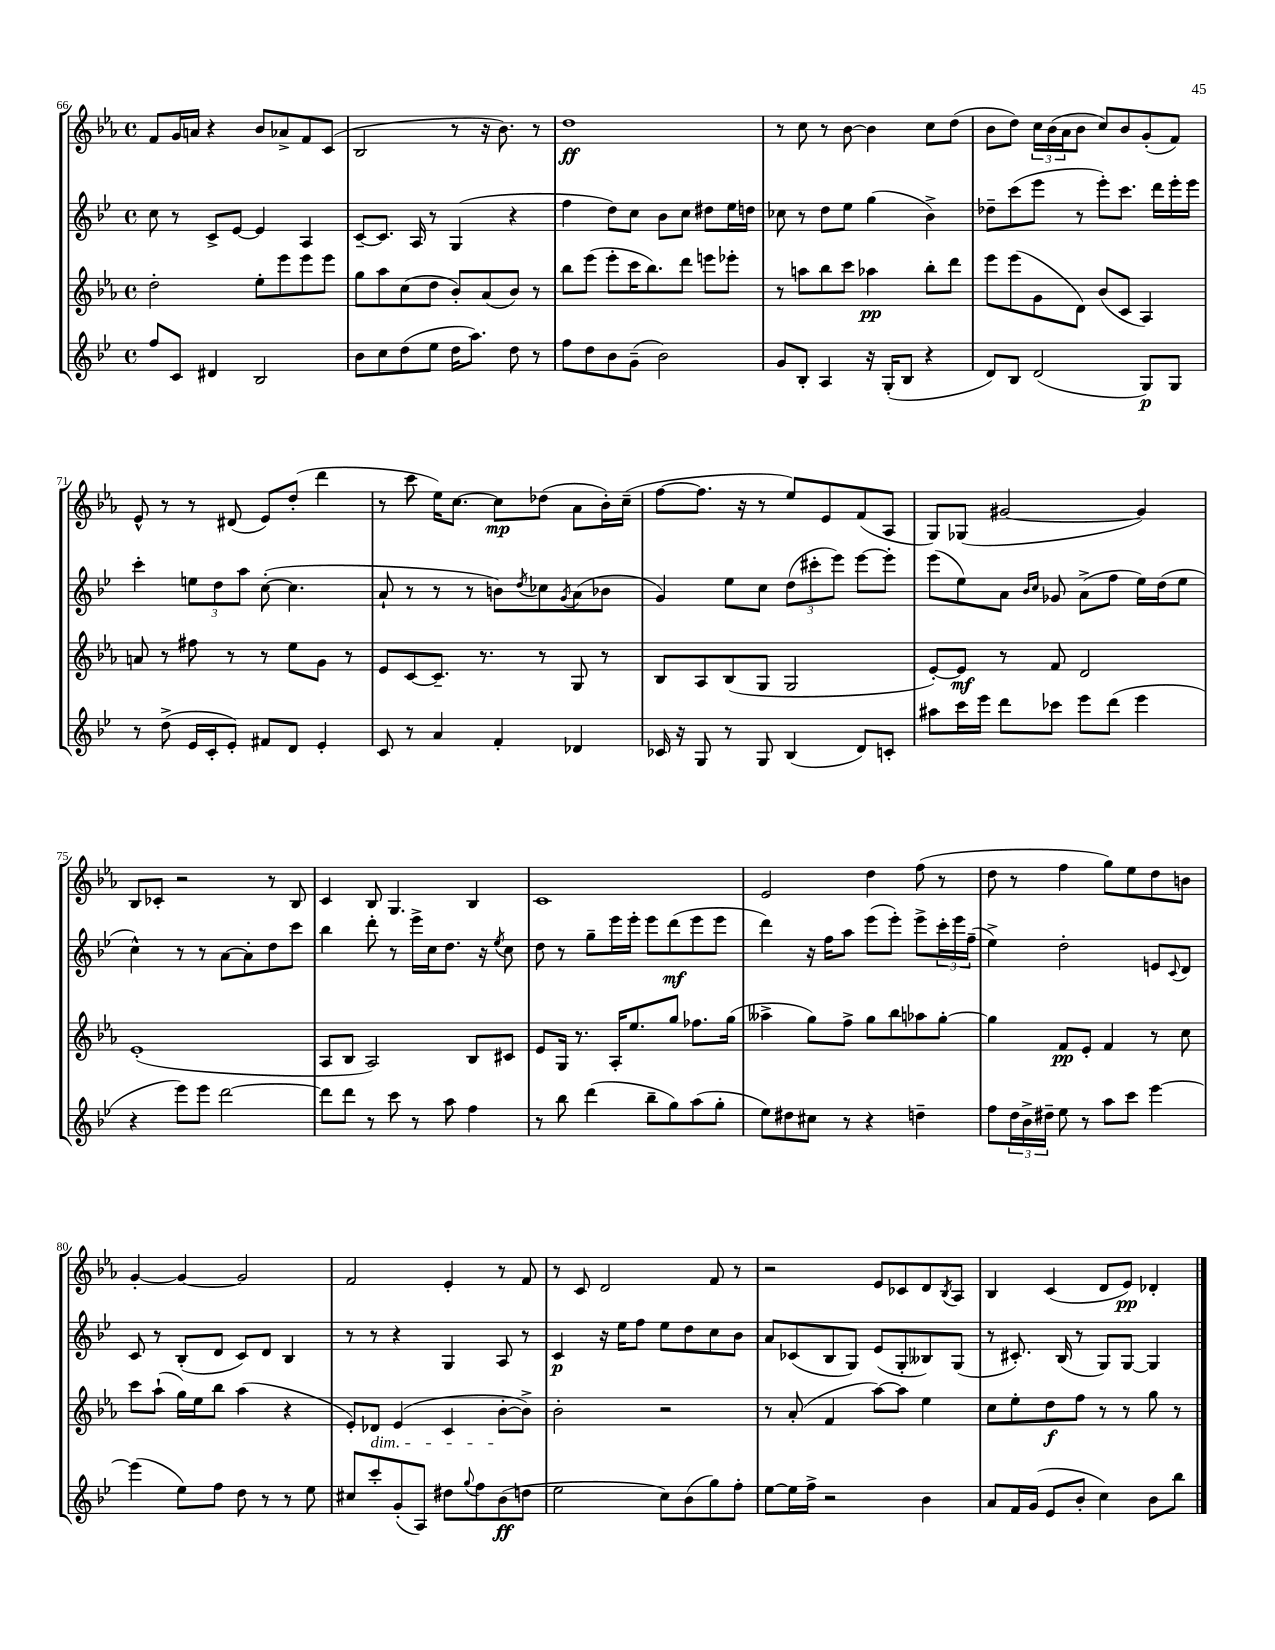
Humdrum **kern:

**kern	**dynam	**kern	**dynam	**kern	**dynam	**kern	**dynam
*part4	*part4	*part3	*part3	*part2	*part2	*part1	*part1
*staff4	*staff4	*staff3	*staff3	*staff2	*staff2	*staff1	*staff1
*clefG2	*	*clefG2	*	*clefG2	*	*clefG2	*
*k[b-e-]	*	*k[b-e-a-]	*	*k[b-e-]	*	*k[b-e-a-]	*
*M4/4	*	*M4/4	*	*M4/4	*	*M4/4	*
*met(c)	*	*met(c)	*	*met(c)	*	*met(c)	*
=66	=66	=66	=66	=66	=66	=66	=66
8ff/L	.	2dd'\	.	8cc\	.	8f/L	.
8c/J	.	.	.	8r	.	16g/L	.
.	.	.	.	.	.	16an/JJ	.
4d#X/	.	.	.	8c^/L	.	4r	.
.	.	.	.	[8e-/J	.	.	.
2B-/	.	8ee-'\L	.	4e-/]	.	8b-/L	.
.	.	8eee-\	.	.	.	8a-X^/	.
.	.	8eee-\	.	4A/	.	8f/	.
.	.	8eee-\J	.	.	.	(8c/J	.
=67	=67	=67	=67	=67	=67	=67	=67
8b-\L	.	8gg\L	.	[8c~/L	.	2B-/	.
8cc\	.	8aa-\	.	8.c/J]	.	.	.
(8dd\	.	(8cc\	.	.	.	.	.
.	.	.	.	16A/	.	.	.
8ee-\J	.	8dd\J	.	8r	.	.	.
16dd\KL	.	8b-'/L)	.	(4G/	.	8r	.
8.aa\J)	.	.	.	.	.	.	.
.	.	(8a-/	.	.	.	16r	.
.	.	.	.	.	.	8.b-\)	.
8dd\	.	8b-/J)	.	4r	.	.	.
8r	.	8r	.	.	.	8r	.
=68	=68	=68	=68	=68	=68	=68	=68
8ff\L	.	8bb-\L	.	4ff\	.	1dd	ff
8dd\	.	(8eee-\J	.	.	.	.	.
8b-\	.	8eee-'\L	.	8dd\L)	.	.	.
(8g~\J	.	16ccc\K	.	8cc\J	.	.	.
.	.	8.bb-\)	.	.	.	.	.
2b-\)	.	.	.	8b-\L	.	.	.
.	.	8ddd\J	.	8cc\J	.	.	.
.	.	8eeen\L	.	8dd#X\L	.	.	.
.	.	8eee-X'\J	.	16ee-\L	.	.	.
.	.	.	.	16ddn\JJ	.	.	.
=69	=69	=69	=69	=69	=69	=69	=69
8g/L	.	8r	.	8cc-X\	.	8r	.
8B-'/J	.	8aan\L	.	8r	.	8cc\	.
4A/	.	8bb-\	.	8dd\L	.	8r	.
.	.	8ccc\J	.	8ee-\J	.	[8b-\	.
16r	.	4aa-X\	pp	(4gg\	.	4b-\]	.
(16G'/KL	.	.	.	.	.	.	.
8B-/J	.	.	.	.	.	.	.
4r	.	8bb-'\L	.	4b-^\)	.	8cc\L	.
.	.	8ddd\J	.	.	.	(8dd\J	.
=70	=70	=70	=70	=70	=70	=70	=70
8d/L)	.	8eee-\L	.	8dd-X~\L	.	8b-\L	.
8B-/J	.	(8eee-\	.	(8ccc\	.	8dd\J)	.
(2d/	.	8g\	.	8eee-\J	.	24cc\LL	.
.	.	.	.	.	.	(24b-\	.
.	.	.	.	.	.	24a-\J	.
.	.	8d\J)	.	8r	.	8b-\J	.
.	.	(8b-/L	.	8eee-'\L)	.	8cc/L)	.
.	.	8c/J	.	8.ccc\J	.	8b-/	.
8G/L)	p	4A-/)	.	.	.	(8g'/	.
.	.	.	.	16ddd\LL	.	.	.
8G/J	.	.	.	16eee-'\	.	8f/J)	.
.	.	.	.	16eee-\JJ	.	.	.
!!LO:LB:g=z
=71	=71	=71	=71	=71	=71	=71	=71
8r	.	8an/	.	4ccc'\	.	8e-^^/	.
(8dd^\	.	8r	.	.	.	8r	.
16e-/LL	.	8ff#X\	.	12een\L	.	8r	.
16c'/J	.	.	.	.	.	.	.
.	.	.	.	12dd\	.	.	.
8e-'/J)	.	8r	.	.	.	(8d#X/	.
.	.	.	.	12aa\J	.	.	.
8f#X/L	.	8r	.	([8cc'\	.	8e-/L)	.
8d/J	.	8ee-\L	.	4.cc\]	.	(8dd'/J	.
4e-'/	.	8g\J	.	.	.	4ddd\	.
.	.	8r	.	.	.	.	.
=72	=72	=72	=72	=72	=72	=72	=72
8c/	.	8e-/L	.	8a`/	.	8r	.
8r	.	[8c/	.	8r	.	8ccc\	.
4a/	.	8.c~/J]	.	8r	.	16ee-\KL)	.
.	.	.	.	.	.	[8.cc\J	.
.	.	.	.	8r	.	.	.
.	.	8.r	.	.	.	.	.
4f'/	.	.	.	8bn\L)	.	8cc\L]	mp
.	.	.	.	8qdd/	.	.	.
.	.	8r	.	8cc-X\	.	(8dd-X\J	.
.	.	.	.	8qg/	.	.	.
4d-X/	.	8G/	.	(8a\	.	8a-\L	.
.	.	8r	.	8b-X\J	.	16b-'\L)	.
.	.	.	.	.	.	(16cc~\JJ	.
=73	=73	=73	=73	=73	=73	=73	=73
16c-X/	.	8B-/L	.	4g/)	.	[8ff\L	.
16r	.	.	.	.	.	.	.
8G/	.	8A-/	.	.	.	8.ff\J]	.
8r	.	(8B-/	.	8ee-\L	.	.	.
.	.	.	.	.	.	16r	.
8G/	.	8G/J	.	8cc\J	.	8r	.
(4B-/	.	2G/	.	(12dd\L	.	8ee-/L)	.
.	.	.	.	12ccc#X'\	.	.	.
.	.	.	.	.	.	8e-/	.
.	.	.	.	12eee-\J)	.	.	.
8d/L)	.	.	.	[8eee-\L	.	(8f/	.
8cn'/J	.	.	.	8eee-'\J]	.	8A-/J	.
=74	=74	=74	=74	=74	=74	=74	=74
8aa#X\L	.	[8e-'/L)	.	(8eee-\L	.	8G/L)	.
16ccc\L	.	8e-/J]	mf	8ee-\)	.	(8G-X/J	.
16eee-\JJ	.	.	.	.	.	.	.
8ddd\L	.	8r	.	8a\J	.	[2g#X/	.
.	.	.	.	16qqb-/LL	.	.	.
.	.	.	.	16qqcc/JJ	.	.	.
8ccc-X\J	.	8f/	.	8g-X/	.	.	.
8eee-\L	.	2d/	.	(8a^\L	.	.	.
(8ddd\J	.	.	.	8ff\J	.	.	.
4eee-\	.	.	.	16ee-\LL)	.	4g#/])	.
.	.	.	.	(16dd\J	.	.	.
.	.	.	.	8ee-\J	.	.	.
!!LO:LB:g=z
=75	=75	=75	=75	=75	=75	=75	=75
4r	.	(1e-'	.	4cc^^\)	.	8B-/L	.
.	.	.	.	.	.	8c-X'/J	.
8eee-\L)	.	.	.	8r	.	2r	.
8eee-\J	.	.	.	8r	.	.	.
[2ddd\	.	.	.	[8a\L	.	.	.
.	.	.	.	8a'\]	.	.	.
.	.	.	.	8dd\	.	8r	.
.	.	.	.	8ccc\J	.	8B-/	.
=76	=76	=76	=76	=76	=76	=76	=76
8ddd\L]	.	8A-/L	.	4bb-\	.	4c/	.
8ddd\J	.	8B-/J	.	.	.	.	.
8r	.	2A-/)	.	8ddd'\	.	8B-/	.
8ccc\	.	.	.	8r	.	4.G/	.
8r	.	.	.	16eee-^\LL	.	.	.
.	.	.	.	16cc\J	.	.	.
8aa\	.	.	.	8.dd\J	.	.	.
4ff\	.	8B-/L	.	.	.	4B-/	.
.	.	.	.	16r	.	.	.
.	.	.	.	8qee-/	.	.	.
.	.	8c#X/J	.	8cc\	.	.	.
=77	=77	=77	=77	=77	=77	=77	=77
8r	.	8e-/L	.	8dd\	.	1c	.
8bb-\	.	16G/Jk	.	8r	.	.	.
.	.	8.r	.	.	.	.	.
(4ddd\	.	.	.	8gg~\L	.	.	.
.	.	16A-'/KL	.	16eee-\L	.	.	.
.	.	8.ee-/	.	16eee-'\JJ	.	.	.
8bb-~\L	.	.	.	8eee-\L	.	.	.
8gg\)	.	8gg/J	.	(8ddd\	mf	.	.
(8aa\	.	8.ff-X\L	.	8eee-\	.	.	.
8gg'\J	.	.	.	8eee-\J	.	.	.
.	.	(16gg\Jk	.	.	.	.	.
=78	=78	=78	=78	=78	=78	=78	=78
8ee-\L)	.	4aa--X^\	.	4ddd\)	.	2e-/	.
8dd#X\	.	.	.	.	.	.	.
8cc#X\J	.	8gg\L)	.	16r	.	.	.
.	.	.	.	16ff\KL	.	.	.
8r	.	8ff^\J	.	8aa\J	.	.	.
4r	.	8gg\L	.	(8eee-\L	.	4dd\	.
.	.	8bb-\	.	8eee-'\J)	.	.	.
4ddn~\	.	8aa-X\	.	8eee-^\L	.	(8ff\	.
.	.	[8gg'\J	.	24ccc'\L	.	8r	.
.	.	.	.	24eee-\	.	.	.
.	.	.	.	(24ff~\JJ	.	.	.
=79	=79	=79	=79	=79	=79	=79	=79
8ff\L	.	4gg\]	.	4ee-^\)	.	8dd\	.
24dd\L	.	.	.	.	.	8r	.
24b-^\	.	.	.	.	.	.	.
24dd#X~\JJ	.	.	.	.	.	.	.
8ee-\	.	8f/L	pp	2dd'\	.	4ff\	.
8r	.	8e-'/J	.	.	.	.	.
8aa\L	.	4f/	.	.	.	8gg\L)	.
8ccc\J	.	.	.	.	.	8ee-\	.
[4eee-\	.	8r	.	8en/L	.	8dd\	.
.	.	.	.	8qqc/	.	.	.
.	.	8cc\	.	8d/J	.	8bn\J	.
!!LO:LB:g=z
=80	=80	=80	=80	=80	=80	=80	=80
(4eee-\]	.	8ccc\L	.	8c/	.	[4g'/	.
.	.	(8aa-`\J	.	8r	.	.	.
8ee-\L)	.	16gg\LL)	.	(8B-'/L	.	4g/_	.
.	.	16ee-\J	.	.	.	.	.
8ff\J	.	8bb-\J	.	8d/J	.	.	.
8dd\	.	(4aa-\	.	8c/L)	.	2g/]	.
8r	.	.	.	8d/J	.	.	.
8r	.	4r	.	4B-/	.	.	.
8ee-\	.	.	.	.	.	.	.
=81	=81	=81	=81	=81	=81	=81	=81
8cc#X/L	.	8e-'/L)	.	8r	.	2f/	.
!	!	!LO:TX:b:i:t=dim.	!	!	!	!	!
8ccc'/	.	8d-X/J	.	8r	.	.	.
(8g'/	.	(4e-/	.	4r	.	.	.
8A/J)	.	.	.	.	.	.	.
8dd#X\L	.	4c/	.	4G/	.	4e-'/	.
8qqgg/	.	.	.	.	.	.	.
8ff\	.	.	.	.	.	.	.
(8b-\	ff	[8b-'\L	.	8A/	.	8r	.
8ddn\J	.	8b-^\J])	.	8r	.	8f/	.
=82	=82	=82	=82	=82	=82	=82	=82
2ee-\	.	2b-'\	.	4c/	p	8r	.
.	.	.	.	.	.	8c/	.
.	.	.	.	16r	.	2d/	.
.	.	.	.	16ee-\KL	.	.	.
.	.	.	.	8ff\J	.	.	.
8cc\L)	.	2r	.	8ee-\L	.	.	.
(8b-\	.	.	.	8dd\	.	.	.
8gg\)	.	.	.	8cc\	.	8f/	.
8ff'\J	.	.	.	8b-\J	.	8r	.
=83	=83	=83	=83	=83	=83	=83	=83
[8ee-\L	.	8r	.	8a/L	.	2r	.
16ee-\L]	.	(8a-'/	.	(8c-X/	.	.	.
16ff^\JJ	.	.	.	.	.	.	.
2r	.	4f/	.	8B-/	.	.	.
.	.	.	.	8G/J)	.	.	.
.	.	[8aa-\L)	.	(8e-/L	.	8e-/L	.
.	.	8aa-\J]	.	8G'/	.	8c-X/	.
4b-\	.	4ee-\	.	8B--X/)	.	8d/	.
.	.	.	.	.	.	8qB-/	.
.	.	.	.	(8G/J	.	8A-/J	.
=84	=84	=84	=84	=84	=84	=84	=84
8a/L	.	8cc\L	.	8r	.	4B-/	.
16f/L	.	8ee-'\	.	8.c#X'/)	.	.	.
(16g/JJ	.	.	.	.	.	.	.
8e-/L	.	8dd\	f	.	.	(4c/	.
.	.	.	.	(16B-/	.	.	.
8b-'/J	.	8ff\J	.	8r	.	.	.
4cc\)	.	8r	.	8G/L)	.	8d/L	.
.	.	8r	.	[8G/J	.	8e-/J)	pp
8b-\L	.	8gg\	.	4G/]	.	4d-X'/	.
8bb-\J	.	8r	.	.	.	.	.
==	==	==	==	==	==	==	==
*-	*-	*-	*-	*-	*-	*-	*-
